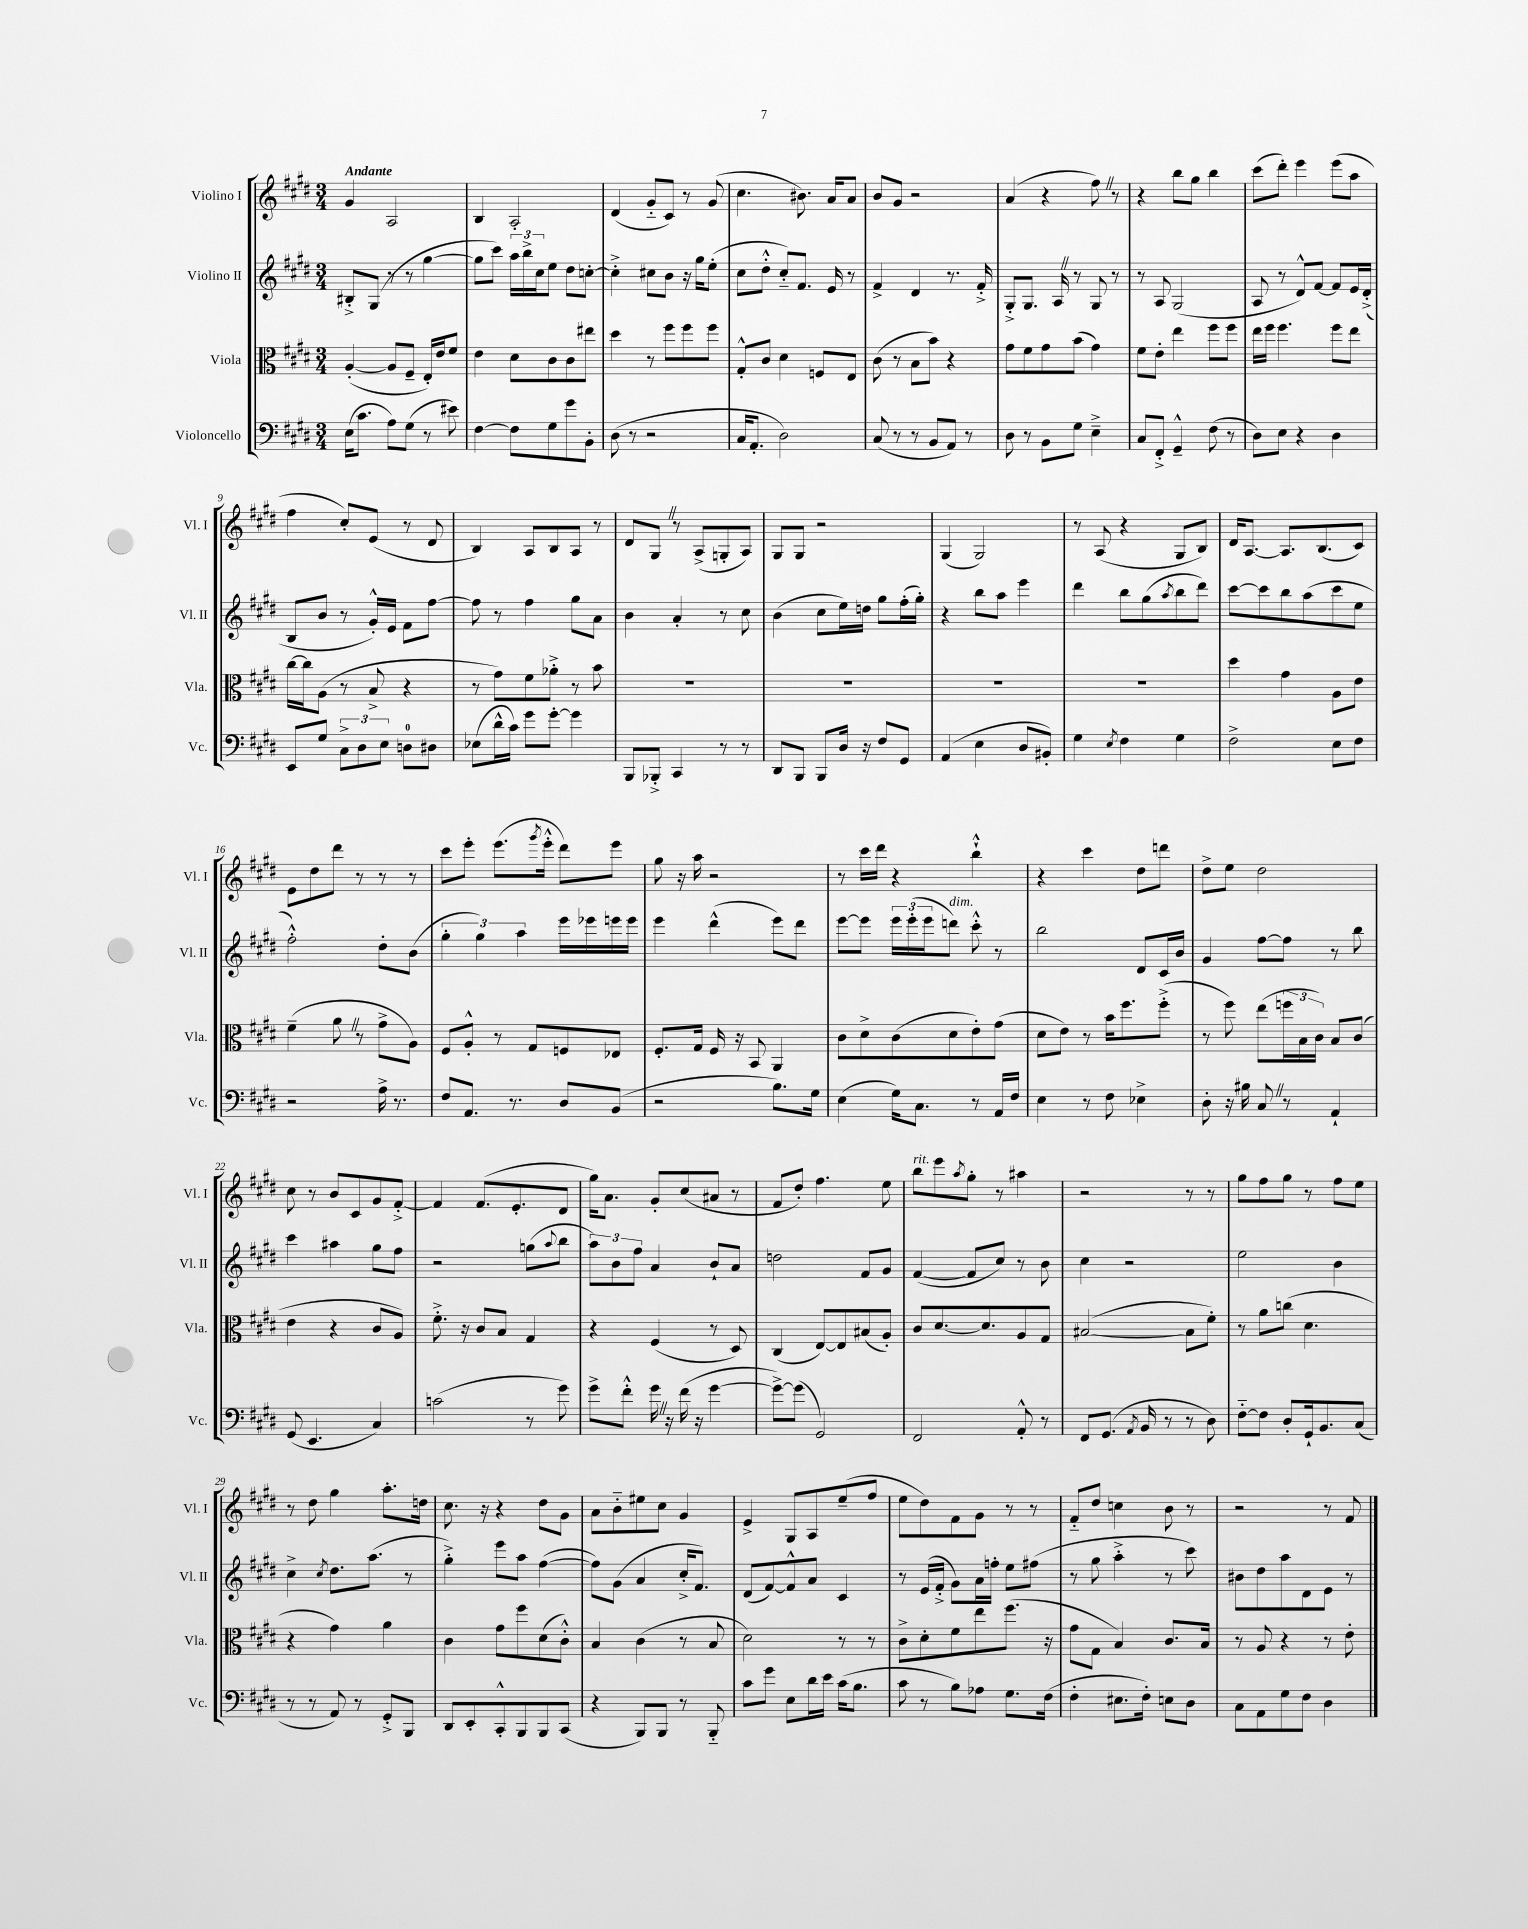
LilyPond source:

<<
\new StaffGroup <<
\new Staff = "s0" \with { instrumentName = "Violino I" shortInstrumentName = "Vl. I" } {
    \clef treble \key e \major \numericTimeSignature \time 3/4 \tempo "Andante"
    gis'4 a2 |
    b4 a2-. |
    dis'4( gis'8-_ cis'8) r8 gis'8( |
    cis''4. bis'8.) a'16 a'8 |
    b'8 gis'8 r2 |
    a'4( r4 fis''8) \once \override BreathingSign.text = \markup { \musicglyph "scripts.caesura.straight" } \breathe r8 |
    r4 b''8 gis''8 b''4 |
    cis'''8( dis'''8-.) e'''4 e'''8( a''8 |
    fis''4 cis''8-.) e'8( r8 dis'8 |
    b4) a8 b8 a8 r8 |
    dis'8 gis8 \once \override BreathingSign.text = \markup { \musicglyph "scripts.caesura.straight" } \breathe r8 a8->( g8-. a8) |
    gis8 gis8 r2 |
    gis4( gis2) |
    r8 a8( r4 gis8 b8) |
    dis'16 a8.~ a8. b8.( cis'8) |
    e'8 dis''8 dis'''8 r8 r8 r8 |
    cis'''8 e'''8-. e'''8.( \acciaccatura { gis'''8 } e'''16-.-^ dis'''8) e'''8 |
    gis''8 r16 a''16 r2 |
    r8 cis'''16 dis'''16 r4 b''4-!-^ |
    r4 cis'''4 dis''8 d'''8 |
    dis''8-> e''8 dis''2 |
    cis''8 r8 b'8 cis'8 gis'8 fis'8~-.-> |
    fis'4 fis'8.( e'8.-. dis'8 |
    gis''16) a'8. gis'8-. cis''8( ais'8 r8 |
    fis'8 dis''8-.) fis''4. e''8 |
    b''8^\markup { \italic "rit." } e'''8 \acciaccatura { a''8 } gis''8-. r8 ais''4 |
    r2 r8 r8 |
    gis''8 fis''8 gis''8 r8 fis''8 e''8 |
    r8 dis''8 gis''4 a''8.-. d''16 |
    cis''8. r16 r4 dis''8 gis'8 |
    a'8 b'8-_ eis''8 cis''8 gis'4 |
    e'4-> gis8 a8 e''8--( fis''8 |
    e''8 dis''8) fis'8 gis'8 r8 r8 |
    fis'8-_ dis''8 c''4 b'8 r8 |
    r2 r8 fis'8 \bar "|." |
}
\new Staff = "s1" \with { instrumentName = "Violino II" shortInstrumentName = "Vl. II" } {
    \clef treble \key e \major \numericTimeSignature \time 3/4
    bis8-.-> gis8( r8 r8 gis''4~ |
    gis''8 cis'''8) \tuplet 3/2 { a''16 b''16-> cis''16 } e''8 dis''8 c''8~-. |
    c''4-.-> cis''8 b'8 r16 gis''16 e''8-.( |
    cis''8 dis''8-.-^ cis''8-_) fis'8. e'16 r8 |
    fis'4-> dis'4 r8. fis'16-.-> |
    gis8-.-> gis8. a16 \once \override BreathingSign.text = \markup { \musicglyph "scripts.caesura.straight" } \breathe r8 gis8 r8 |
    r8 a8 gis2( |
    a8 r8 dis'8-^) fis'8~ fis'8 e'16 dis'16-.->( |
    b8 b'8 r8 gis'16-.-^) e'16 fis'8 fis''8~ |
    fis''8 r8 fis''4 gis''8 a'8 |
    b'4 a'4-. r8 cis''8 |
    b'4( cis''8 e''16) d''16 gis''8 fis''16-.( gis''16-.) |
    r4 b''8 a''8 e'''4 |
    dis'''4 b''8 gis''8( \acciaccatura { a''8 } b''8 dis'''8) |
    cis'''8~ cis'''8 b''8 a''8( cis'''8 e''8 |
    fis''2-.-^) dis''8-. b'8( |
    \tuplet 3/2 { gis''4-. gis''4) a''4 } e'''16 ees'''16 e'''16 e'''16 |
    e'''4 dis'''4-^( e'''8) dis'''8 |
    e'''8~ e'''8 \tuplet 3/2 { e'''16 e'''16-.( e'''16 } d'''8^\markup { \italic "dim." }) cis'''8-.-^ r8 |
    b''2 dis'8 cis'16 b'16 |
    gis'4 fis''8~ fis''8 r8 b''8 |
    cis'''4 ais''4 gis''8 fis''8 |
    r2 g''8( \appoggiatura { a''8 } b''8 |
    \tuplet 3/2 { a''8) b'8 fis''8 } a'4 b'8-! a'8 |
    d''2 fis'8 gis'8 |
    fis'4~( fis'8 cis''8) r8 b'8 |
    cis''4 r2 |
    e''2 b'4 |
    cis''4-> \acciaccatura { cis''8 } dis''8. a''8.( r8 |
    gis''4-.->) e'''8 a''8 fis''4~( |
    fis''8) gis'8( a'4 cis''16-.-> fis'8.) |
    dis'8( fis'8~) fis'8-^ a'8 cis'4 |
    r8 e'16( fis'16-.-> gis'8) a'16 f''16-. e''8 fis''8( |
    r8 gis''8 a''4-.-> r8 cis'''8) |
    bis'8 dis''8 a''8 dis'8 e'8 r8 \bar "|." |
}
\new Staff = "s2" \with { instrumentName = "Viola" shortInstrumentName = "Vla." } {
    \clef alto \key e \major \numericTimeSignature \time 3/4
    a4~-.( a8 fis8-- e16-.) e'16 fis'8 |
    e'4 dis'8 cis'8 cis'8 eis''8 |
    dis''4 r8 fis''8 fis''8 fis''8 |
    gis8-.-^ cis'8 dis'4 f8 e8 |
    cis'8( r8 b8 b'8) r4 |
    gis'8 fis'8 gis'8 b'8( gis'4) |
    fis'8 e'8-. e''4 fis''8 fis''8 |
    e''16 fis''16 fis''4. fis''8 e''8 |
    cis''16~ cis''16 a8( r8 b8-> r4 |
    r8 gis'8) fis'8 aes'8-.-> r8 b'8 |
    R2. |
    R2. |
    R2. |
    R2. |
    dis''4 gis'4 a8 e'8 |
    fis'4--( a'8 \once \override BreathingSign.text = \markup { \musicglyph "scripts.caesura.straight" } \breathe r8 gis'8-> a8) |
    fis8 a8-.-^ r8 gis8 f8 ees8 |
    fis8.-. gis16 fis16 r16 b,8 a,4 |
    cis'8 dis'8-> cis'8( dis'8 e'8-.) gis'8( |
    dis'8 e'8) r8 b'16 fis''8. fis''8-.->( |
    r8 fis''8) e''8( \tuplet 3/2 { f''16 b16 cis'16) } b8 cis'8( |
    e'4 r4 cis'8 a8) |
    fis'8.-.-> r16 cis'8 b8 gis4 |
    r4 fis4( r8 dis8) |
    cis4( e8~) e8 bis8( a8-.) |
    cis'8 dis'8.~ dis'8. a8 gis8 |
    bis2~( bis8 fis'8-.) |
    r8 a'8 c''8( dis'4. |
    r4 gis'4) a'4 |
    cis'4 gis'8 fis''8 dis'8( cis'8-.-^) |
    b4 cis'4( r8 b8 |
    dis'2) r8 r8 |
    cis'8-> dis'8-. fis'8 e''8 fis''8.( r16 |
    gis'8 gis8 b4) cis'8. b16 |
    r8 a8 r4 r8 e'8-. \bar "|." |
}
\new Staff = "s3" \with { instrumentName = "Violoncello" shortInstrumentName = "Vc." } {
    \clef bass \key e \major \numericTimeSignature \time 3/4
    e16( cis'8. a8) gis8( r8 eis'8) |
    fis4~ fis8 gis8 gis'8 b,8-. |
    dis8( r8 r2 |
    cis16 a,8.-. dis2) |
    cis8( r8 r8 b,8 a,8) r8 |
    dis8 r8 b,8 gis8 e4---> |
    cis8 fis,8-.-> gis,4---^ fis8( r8 |
    dis8) e8 r4 dis4 |
    e,8 gis8 \tuplet 3/2 { cis8-> dis8 e8 } d8-0 dis8 |
    ees8( dis'16-^ cis'16) gis'8 gis'8~-. gis'4 |
    b,,8 bes,,8-.-> cis,4 r8 r8 |
    dis,8 b,,8 b,,8 dis16 r16 fis8 gis,8 |
    a,4( e4 dis8 bis,8-.) |
    gis4 \acciaccatura { e8 } fis4 gis4 |
    fis2-> e8 fis8 |
    r2 a16-> r8. |
    fis8 a,8. r8. dis8 b,8( |
    r2 b8.) gis16 |
    e4( gis16) cis8. r8 a,16 fis16 |
    e4 r8 fis8 ees4-> |
    dis8-. r16 bis16 cis8 \once \override BreathingSign.text = \markup { \musicglyph "scripts.caesura.straight" } \breathe r8 a,4-! |
    gis,8( e,4. cis4) |
    c'2( r8 gis'8) |
    gis'8-> fis'8-.-^ gis'16 \once \override BreathingSign.text = \markup { \musicglyph "scripts.caesura.straight" } \breathe r16 fis'16( r16 gis'4~ |
    gis'8~->) gis'8( gis,2) |
    fis,2 a,8-.-^ r8 |
    fis,8 gis,8.( \acciaccatura { a,8 } b,16 r8 r8 dis8) |
    fis8~-_ fis8 dis8-. gis,16-! b,8. cis8( |
    r8 r8 a,8) r8 gis,8-.-> b,,8 |
    dis,8 e,8-. cis,8-.-^ b,,8 b,,8 cis,8( |
    r4 b,,8) b,,8 r8 b,,8-_ |
    cis'8 gis'8 e8 dis'16 e'16 cis'16( b8. |
    cis'8 r8 b8) aes8 gis8. fis16( |
    fis4-. eis8. fis16-.) e8 dis8 |
    cis8 a,8 gis8 fis8 dis4 \bar "|." |
}
>>
>>
